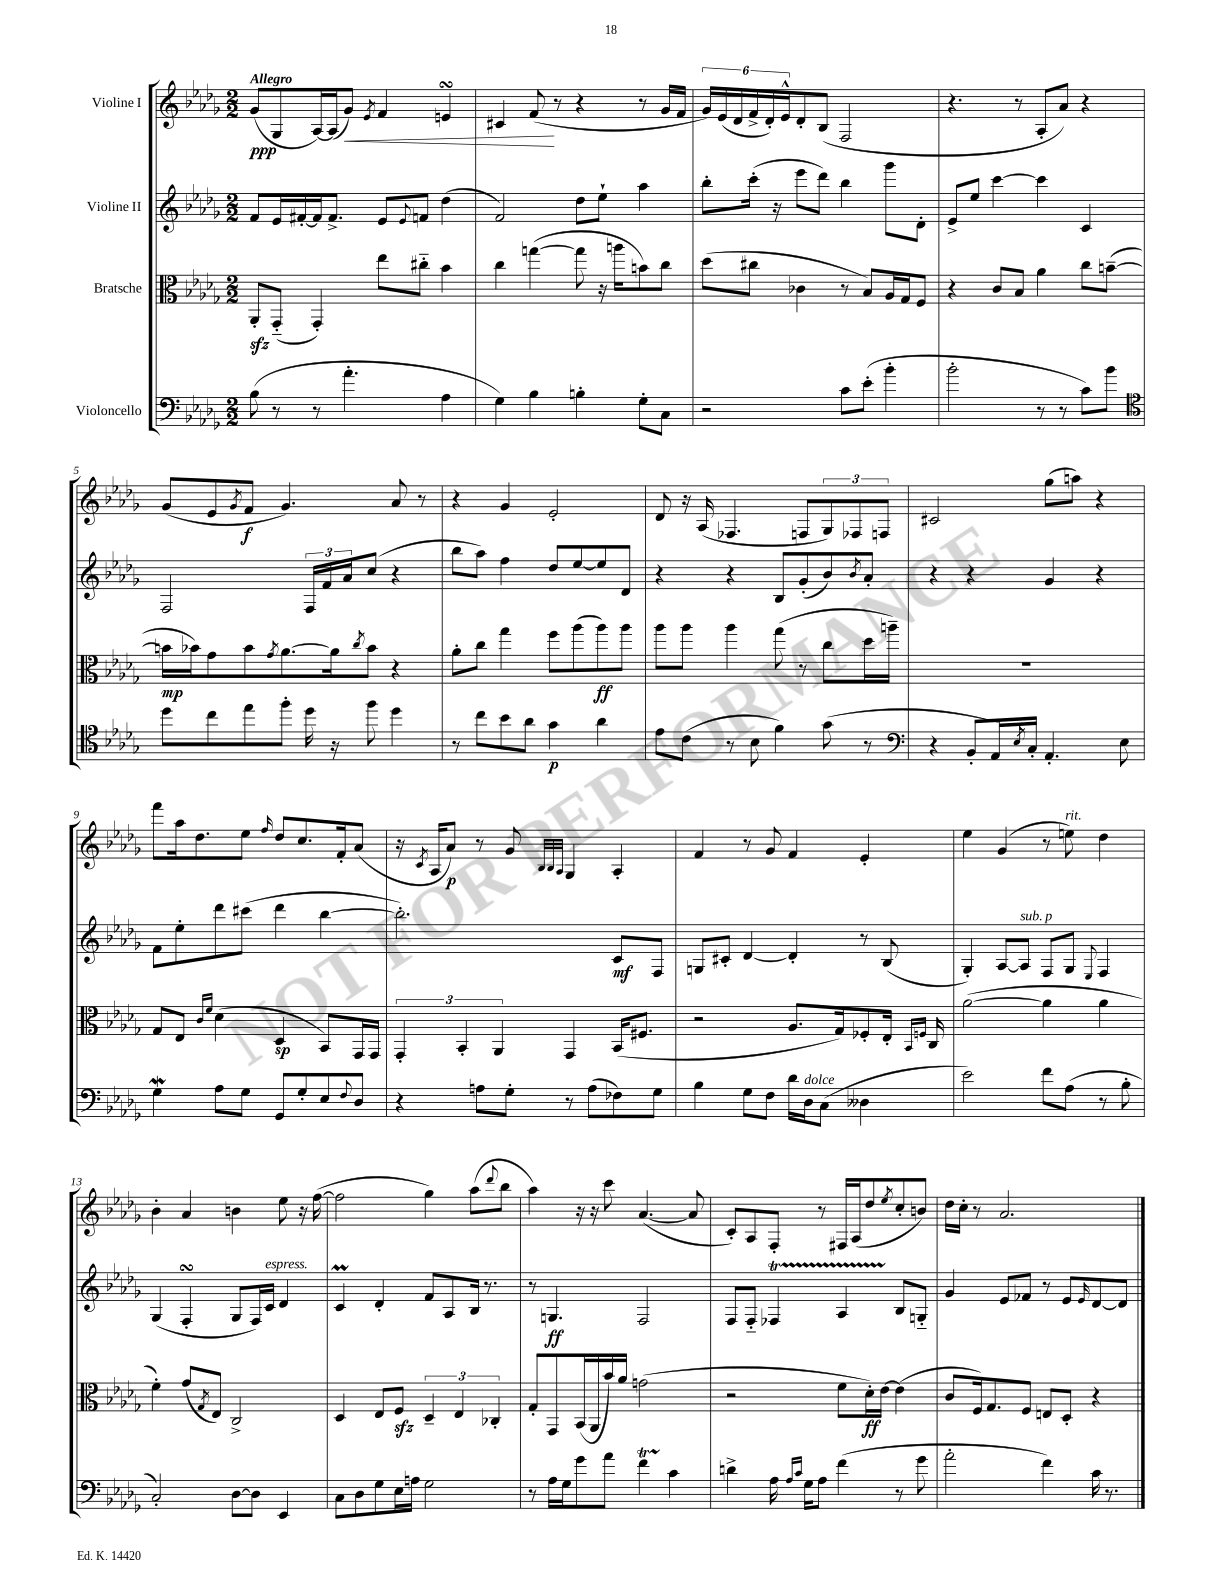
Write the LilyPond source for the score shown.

<<
\new StaffGroup <<
\new Staff = "s0" \with { instrumentName = "Violine I" } {
    \clef treble \key des \major \numericTimeSignature \time 2/2 \tempo "Allegro"
    ges'8\ppp( ges8 aes16~) aes16( ges'8\<) \acciaccatura { ees'8 } f'4 e'4\turn |
    cis'4 f'8\!( r8 r4 r8 ges'16 f'16 |
    \tuplet 6/4 { ges'16) ees'16( des'16 f'16-> des'16-.) ees'16-^ } des'8-. bes8( f2 |
    r4. r8 aes8-. aes'8) r4 |
    ges'8( ees'8 \acciaccatura { ges'8 } f'8\f ges'4.) aes'8 r8 |
    r4 ges'4 ees'2-. |
    des'8 r16 aes16( fes4. f8 \tuplet 3/2 { ges8) fes8 f8 } |
    cis'2 ges''8( a''8) r4 |
    f'''8 aes''16 des''8. ees''8 \grace { f''16 } des''8 c''8. f'16-. aes'8( |
    r16 \acciaccatura { c'8 } aes16 aes'8\p) r8 ges'8 \grace { bes32 bes32 aes32 } ges4 aes4-. |
    f'4 r8 ges'8 f'4 ees'4-. |
    ees''4 ges'4( r8 e''8^\markup { \italic "rit." }) des''4 |
    bes'4-. aes'4 b'4 ees''8 r16 f''16~( |
    f''2 ges''4) aes''8( \appoggiatura { des'''8 } bes''8 |
    aes''4) r16 r16 c'''8 aes'4.~( aes'8 |
    c'8-.) aes8 f8-. r8 fis16 aes16( des''8 \acciaccatura { ees''8 } c''8-. b'8) |
    des''16 c''16-. r8 aes'2. \bar "|." |
}
\new Staff = "s1" \with { instrumentName = "Violine II" } {
    \clef treble \key des \major \numericTimeSignature \time 2/2
    f'8 ees'16 fis'16~-. fis'16 fis'8.-> ees'8 \appoggiatura { ees'8 } f'8 des''4( |
    f'2) des''8 ees''8-! aes''4 |
    bes''8-. c'''16-.( r16 ees'''8 des'''8) bes''4 ges'''8 des'8-. |
    ees'8-> ees''8 c'''4~ c'''4 c'4 |
    f2 \tuplet 3/2 { f16 f'16 aes'16 } c''8( r4 |
    bes''8 aes''8) f''4 des''8 ees''8~ ees''8 des'8 |
    r4 r4 bes8 ges'8-.( bes'8) \acciaccatura { bes'8 } aes'8-. |
    r4 r4 ges'4 r4 |
    f'8 ees''8-. des'''8 cis'''8( des'''4 bes''4~ |
    bes''2.-.) c'8\mf f8 |
    g8 cis'8-. des'4~ des'4-. r8 bes8( |
    ges4-.) aes8~ aes8^\markup { \italic "sub. p" } f8 ges8 \appoggiatura { ees8 } f4 |
    ges4( f4-.\turn ges8 f16) c'16^\markup { \italic "espress." } des'4 |
    c'4\prall des'4-. f'8 aes8 bes16 r8. |
    r8 g4.\ff f2 |
    f8 f8-_ fes4\startTrillSpan aes4 bes8\stopTrillSpan g8-_ |
    ges'4 ees'8 fes'8 r8 ees'8 \grace { ees'16 } des'8~ des'8 \bar "|." |
}
\new Staff = "s2" \with { instrumentName = "Bratsche" } {
    \clef alto \key des \major \numericTimeSignature \time 2/2
    aes,8-.\sfz ges,8-_( ges,4-.) ees''8 cis''8-_ bes'4 |
    c''4 g''4~( g''8 r16 a''16 b'8) c''8 |
    des''8( cis''8 ces'4 r8 bes8) aes16 ges16 f8 |
    r4 c'8 bes8 aes'4 c''8 b'8~--( |
    b'16\mp bes'16) ges'8 bes'8 \acciaccatura { ges'8 } aes'8.~ aes'16 \acciaccatura { c''8 } bes'8 r4 |
    aes'8-. c''8 ges''4 f''8 aes''8( aes''8\ff) aes''8 |
    aes''8 aes''8 aes''4 ges''8( r8 c''8 des''16 a''16--) |
    R1 |
    ges8 ees8 \grace { c'16 f'16 } des'4( des4\sp bes,8) ges,16 ges,16 |
    \tuplet 3/2 { ges,4-. bes,4-. aes,4 } ges,4 bes,16( fis8. |
    r2 aes8. ges16) fes8-. ees16-. \grace { bes,16 f16 } c16 |
    aes'2~( aes'4 aes'4 |
    f'4-.) ges'8( \acciaccatura { ges8 } ees8) c2-> |
    des4 ees8 f8\sfz \tuplet 3/2 { des4-- ees4 ces4-. } |
    ges8-. ges,8 bes,16( aes,16 bes'16) aes'16 g'2( |
    r2 f'8 des'16-.\ff) ees'16~ ees'4( |
    c'8 f16) ges8. f8 e8 des8-. r4 \bar "|." |
}
\new Staff = "s3" \with { instrumentName = "Violoncello" } {
    \clef bass \key des \major \numericTimeSignature \time 2/2
    bes8( r8 r8 aes'4.-. aes4 |
    ges4) bes4 b4-. ges8-. c8 |
    r2 c'8 ees'8-.( bes'4-. |
    bes'2-. r8 r8 c'8) bes'8 |
    \clef tenor des''8 c''8 ees''8 f''8-. des''16 r16 f''8 des''4 |
    r8 c''8 bes'8 aes'8 ges'4\p aes'4 |
    ees'8 c'8( r8 bes8 f'4) ges'8( r8 |
    \clef bass r4 bes,8-. aes,16) \acciaccatura { ees8 } c16-. aes,4.-. ees8 |
    ges4\mordent aes8 ges8 ges,8 ges8-. ees8 \appoggiatura { f8 } des8 |
    r4 a8 ges8-. r8 a8( fes8) ges8 |
    bes4 ges8 f8 des'16 des16^\markup { \italic "dolce" } c8( deses4 |
    ees'2) f'8 aes8( r8 bes8-. |
    c2-.) des8~ des8 ees,4 |
    c8 des8 ges8 ees16 a16 ges2 |
    r8 aes16 ges16 ges'8 aes'8 f'4\startTrillSpan c'4\stopTrillSpan |
    d'4-> aes16 \grace { aes16 c'16 } ges16 aes8 f'4( r8 ges'8 |
    aes'2-. f'4) c'16 r8. \bar "|." |
}
>>
>>
